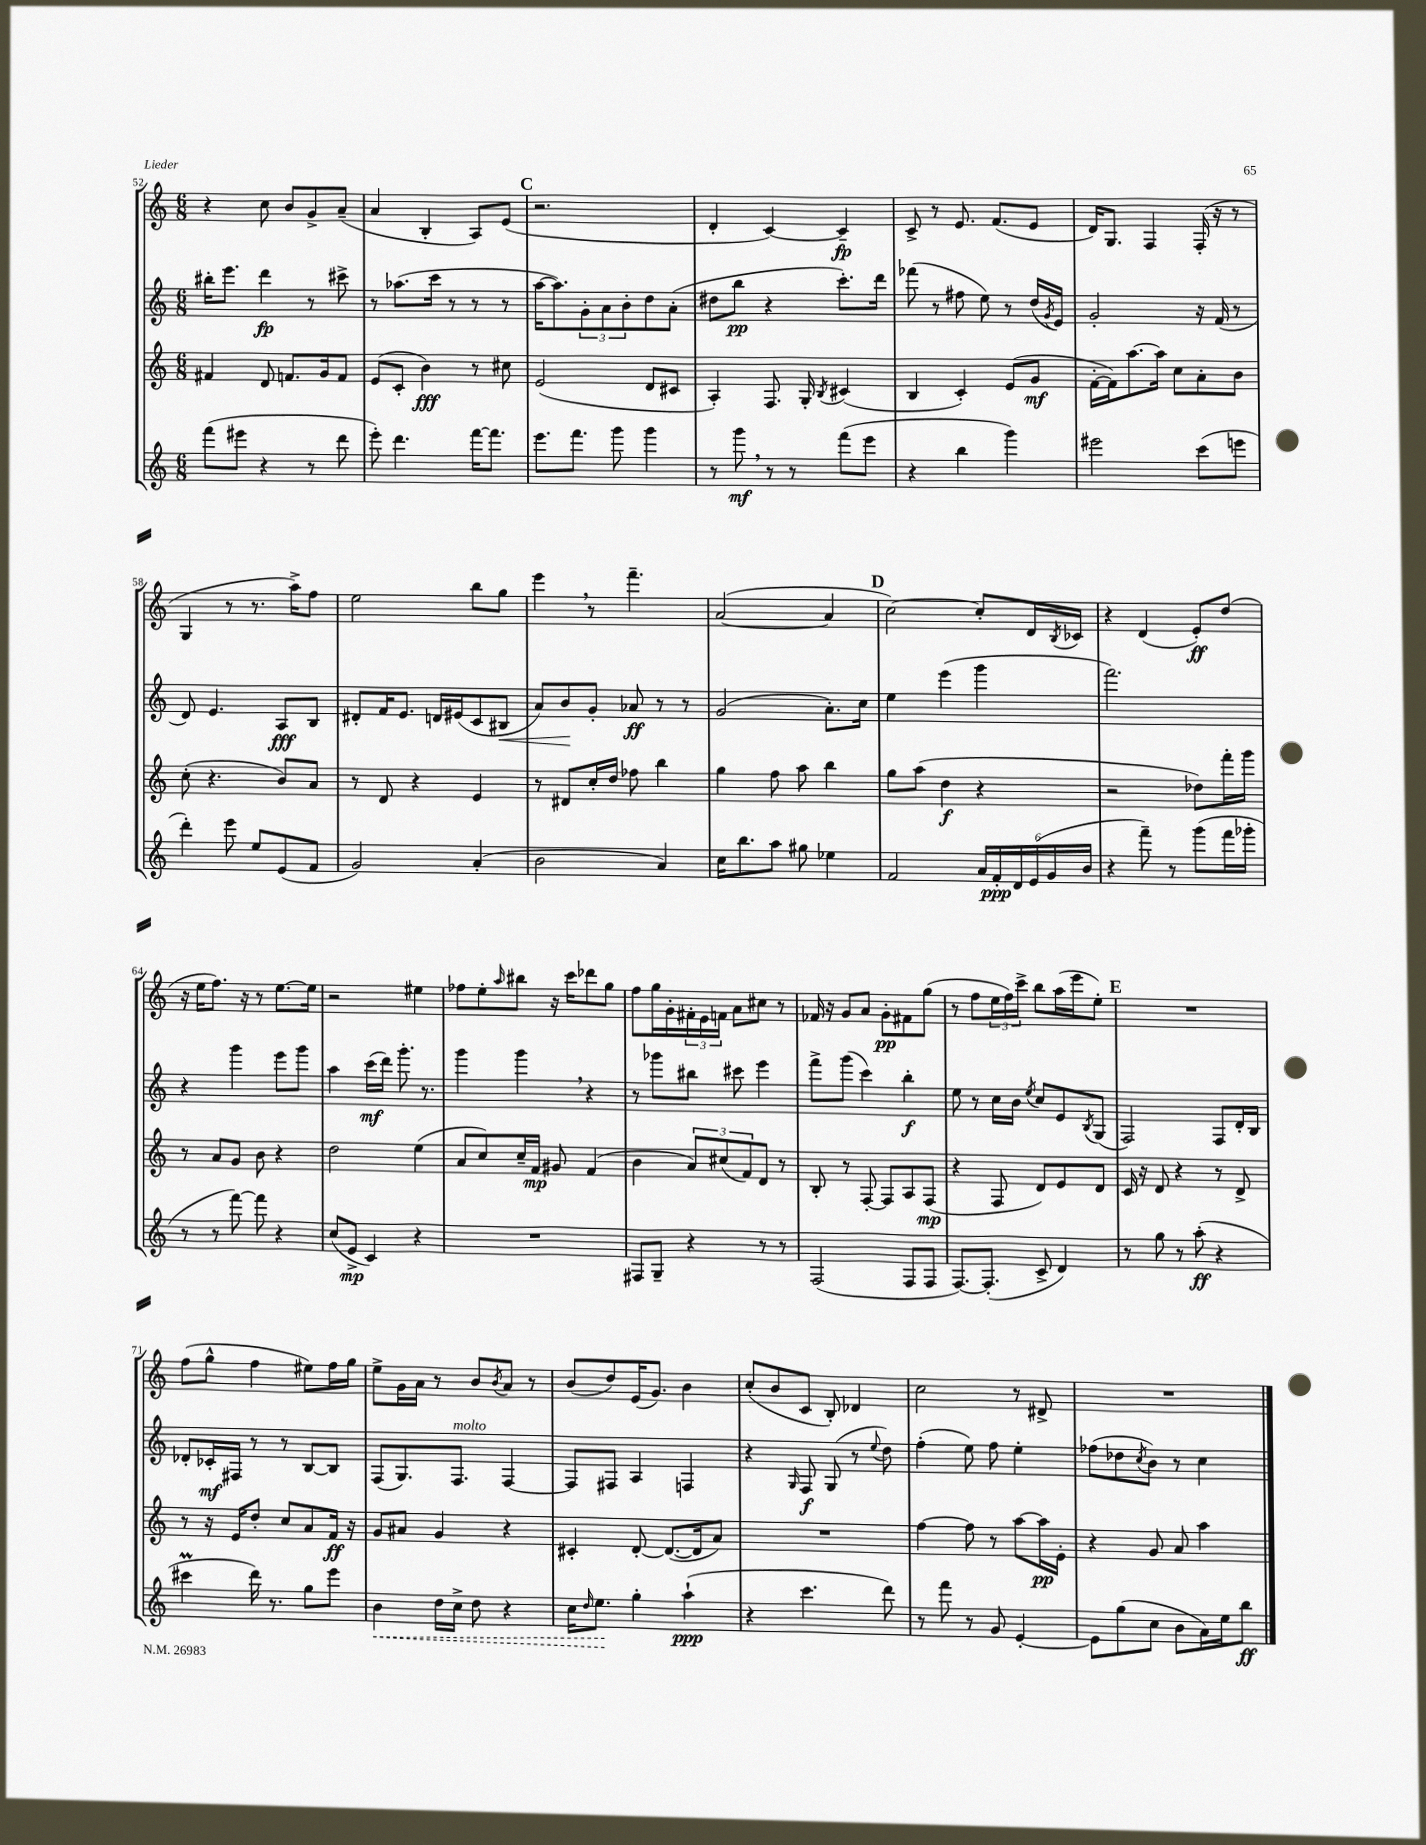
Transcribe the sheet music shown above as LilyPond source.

<<
\new StaffGroup <<
\new Staff = "s0" {
    \clef treble \key c \major \numericTimeSignature \time 6/8
    r4 c''8 b'8 g'8-> a'8--( |
    a'4 b4-. a8) e'8( |
    \mark \markup { \bold "C" } r2. |
    d'4-. c'4~) c'4--\fp |
    c'8-> r8 e'8. f'8.( e'8 |
    d'16) g8. f4 f16-.( r16 r8 |
    g4 r8 r8. a''16->) f''8 |
    e''2 b''8 g''8 |
    e'''4 \breathe r8 f'''4.-- |
    a'2~( a'4 |
    \mark \markup { \bold "D" } c''2~) c''8-. d'16 \acciaccatura { b8 } ces'16 |
    r4 d'4( e'8-.\ff) d''8( |
    r16 e''16 f''8.) r16 r8 e''8.~ e''16 |
    r2 eis''4 |
    fes''8 e''8-. \grace { a''16 } bis''8 r16 c'''16 des'''8 g''8 |
    f''8 g''16 g'16-. \tuplet 3/2 { fis'16-. e'16 f'16 } a'8 cis''8 r8 |
    fes'16 r16 g'8 a'8 g'8-.\pp fis'8 g''8( |
    r8 f''8 \tuplet 3/2 { e''16 f''16) c'''16-> } b''8 a''16( e'''16 e''8-.) |
    \mark \markup { \bold "E" } R2. |
    f''8( g''8-^ f''4 eis''8) f''16 g''16 |
    e''8-> g'16 a'16 r8 b'8 \acciaccatura { b'8 } a'8 r8 |
    b'8( d''8) e'16( g'8.) b'4 |
    c''8-.( b'8 c'8 b8-.) des'4 |
    c''2 r8 dis'8-> |
    R2. \bar "|." |
}
\new Staff = "s1" {
    \clef treble \key c \major \numericTimeSignature \time 6/8
    bis''16-. e'''8. d'''4\fp r8 cis'''8-> |
    r8 aes''8.( c'''16 r8 r8 r8 |
    \mark \markup { \bold "C" } a''16~ a''8.) \tuplet 3/2 { g'8-. a'8 b'8-. } d''8 a'8-.( |
    dis''8 b''8\pp r4 c'''8.-.) d'''16 |
    fes'''8( r8 fis''8 e''8) r8 d''16( \acciaccatura { g'8 } e'16) |
    g'2-. r16 f'16( r8 |
    d'8) e'4. a8\fff b8 |
    dis'8-. f'16 e'8. d'16 eis'16( c'8 bis8\< |
    a'8) b'8\! g'8-. aes'8\ff r8 r8 |
    g'2( a'8.-.) c''16 |
    \mark \markup { \bold "D" } e''4 e'''4( g'''4 |
    f'''2.) |
    r4 g'''4 e'''8 g'''8 |
    a''4 c'''16\mf( d'''16) g'''8.-. r8. |
    g'''4 g'''4 \breathe r4 |
    r8 ges'''8 bis''8 cis'''8 e'''4 |
    f'''8-> g'''8( c'''4) b''4-.\f |
    e''8 r8 c''16 b'16 \acciaccatura { e''8 } c''8 e'8 \acciaccatura { b8 } g8( |
    \mark \markup { \bold "E" } f2) f8 d'16-. b16 |
    des'8-. ces'16-.\mf fis16 r8 r8 b8~ b8 |
    f8( g8.) f8.^\markup { \italic "molto" } f4~ |
    f8 fis8 a4 f4 |
    r4 \grace { g16 } f8\f g8( r8 \appoggiatura { e''8 } d''8) |
    f''4-.( e''8) f''8 e''4-. |
    fes''8( des''8 \acciaccatura { c''8 } b'8) r8 c''4 \bar "|." |
}
\new Staff = "s2" {
    \clef treble \key c \major \numericTimeSignature \time 6/8
    fis'4 d'8 f'8. g'16 f'8 |
    e'8( c'8-. b'4\fff) r8 cis''8 |
    \mark \markup { \bold "C" } e'2( d'8 cis'8 |
    a4-.) f8. g16-. \acciaccatura { b8 } cis'4( |
    b4 c'4-.) e'8( g'8\mf |
    f'16~-. f'16) a''8.~ a''16 c''8 a'8-. b'8 |
    c''8-.( r4. b'8) a'8 |
    r8 d'8 r4 e'4 |
    r8 dis'8 c''16-. d''16 fes''8 b''4 |
    g''4 f''8 a''8 b''4 |
    \mark \markup { \bold "D" } g''8 a''8( d''4\f r4 |
    r2 des''8) f'''16-. g'''16 |
    r8 a'8 g'8 b'8 r4 |
    d''2 e''4( |
    a'8 c''8) c''16-- f'16\mp gis'8 f'4( |
    b'4 \tuplet 3/2 { a'8) cis''8( f'8) } d'8 r8 |
    b8-. r8 f8~-. f8 a8 f8\mp( |
    r4 f8 d'8) e'8 d'8 |
    \mark \markup { \bold "E" } c'16 r16 d'8 r4 r8 d'8-> |
    r8 r16 e'16 d''8-. c''8 a'8 f'16\ff r16 |
    g'8 ais'8 g'4 r4 |
    cis'4-. d'8~-. d'8.~( d'16 a'8) |
    R2. |
    f''4~ f''8 r8 a''8~ a''16\pp e'16-. |
    r4 g'8 a'8 a''4 \bar "|." |
}
\new Staff = "s3" {
    \clef treble \key c \major \numericTimeSignature \time 6/8
    f'''8( eis'''8 r4 r8 d'''8 |
    e'''8-.) d'''4. f'''16~ f'''8. |
    \mark \markup { \bold "C" } e'''8. f'''8. g'''8 g'''4 |
    r8 g'''8\mf \breathe r8 r8 f'''8( e'''8 |
    r4 b''4 g'''4) |
    eis'''2 c'''8( e'''8 |
    d'''4-.) e'''8 e''8 e'8( f'8 |
    g'2) a'4-.( |
    b'2 a'4) |
    c''16 b''8. a''8 gis''8 ees''4 |
    \mark \markup { \bold "D" } f'2 \tuplet 6/4 { a'16 f'16-.\ppp d'16 e'16( g'16 b'16 } |
    r4 f'''8--) r8 g'''8( f'''16 ges'''16-. |
    r8 r8 f'''8~) f'''8 r4 |
    c''8( e'8->\mp c'4) r4 |
    R2. |
    fis8 g8-- r4 r8 r8 |
    f2( f8 f8 |
    f8.~) f8.-.( c'8-> d'4) |
    \mark \markup { \bold "E" } r8 g''8 r8 a''8-.\ff( r4 |
    cis'''4\prall d'''16) r8. g''8 e'''8 |
    \once \override Hairpin.style = #'dashed-line b'4\< d''16 c''16-> d''8 r4 |
    c''16 \grace { d''16 } e''8.\! g''4-. a''4-!\ppp( |
    r4 c'''4. d'''8) |
    r8 f'''8 r8 g'8 e'4~-. |
    e'8 g''8( c''8 b'8 a'16) e''16 b''8\ff \bar "|." |
}
>>
>>
\layout { \context { \Score currentBarNumber = #52 } }
